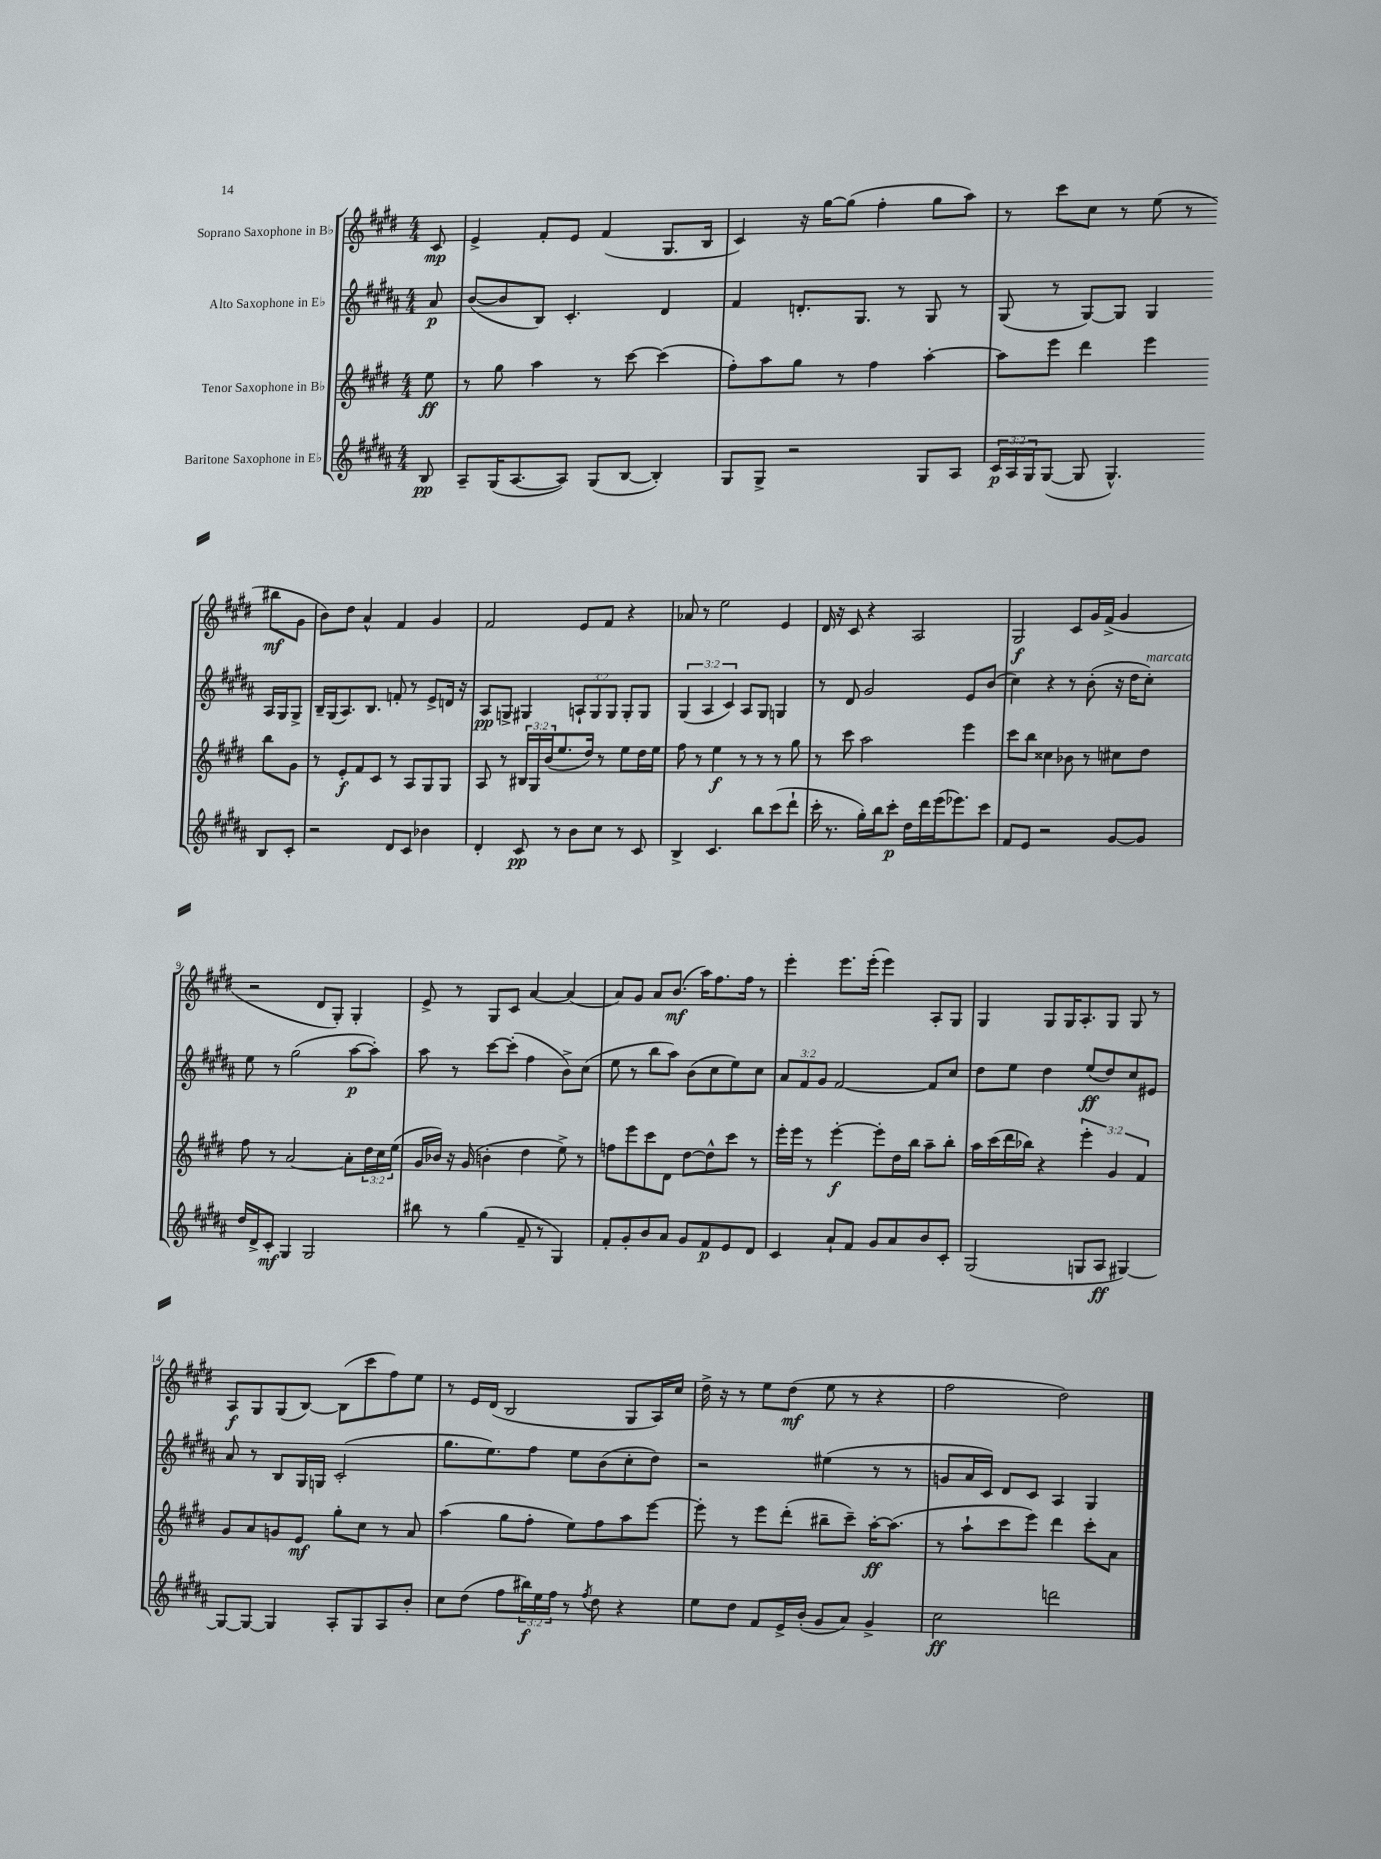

**kern	**kern	**kern	**kern
*staff4	*staff3	*staff2	*staff1
*clefG2	*clefG2	*clefG2	*clefG2
*k[f#c#g#d#a#]	*k[f#c#g#d#]	*k[f#c#g#d#a#]	*k[f#c#g#d#]
*M4/4	*M4/4	*M4/4	*M4/4
8B	8ee	8a#	8c#
=	=	=	=
8A#~	8r	([8b	4e^
(16G#	8gg#	8b]	.
[8.A#	.	.	.
.	4aa	8B)	8f#'
8A#])	.	4.c#'	8e
(8G#	8r	.	(4f#
[8B	[8ccc#	.	.
4B'])	(4ccc#]	4d#	8.G#
.	.	.	16B
=	=	=	=
8G#	8ff#')	4f#	4c#)
8G#^	8aa	.	.
2r	8gg#	8.d'	16r
.	.	.	[16gg#
.	8r	.	(8gg#]
.	.	8.G#	.
.	4ff#	.	4ff#'
.	.	8r	.
8G#	[4aa'	8G#	8gg#
8A#	.	8r	8aa)
=	=	=	=
24c#	8aa]	(8G#	8r
24A#	.	.	.
24G#	.	.	.
([8G#	8eee	8r	8ccc#
8G#]	4ddd#	[8G#)	8cc#
4.G#^^)	.	8G#]	8r
.	4eee	4G#	(8ee
.	.	.	8r
8B	8bb	16A#	8bb#
.	.	16G#	.
8c#'	8g#	8G#^	8g#
=	=	=	=
2r	8r	16B~	8b)
.	.	(16G#	.
.	8e'	8.A#)	8dd#
.	8f#	.	4a^^
.	.	8.B	.
.	8c#	.	.
8d#	8r	8f'	4f#
8c#	8A	8r	.
4b-	8G#	8e^	4g#
.	8G#	16d	.
.	.	16r	.
=	=	=	=
4d#'	8A	8A#	2f#
.	8r	8G^	.
8c#	24B#	4G#	.
.	24G#	.	.
.	(24b	.	.
8r	8.ee	.	.
8b	.	12A`	8e
.	16dd#)	.	.
.	.	12G#	.
8cc#	8r	.	8f#
.	.	12G#	.
8r	8ee	8G#'	4r
8c#	16dd#	8G#	.
.	16ee	.	.
=	=	=	=
4B^	8ff#	(6G#	8a-
.	8r	.	8r
.	.	6A#	.
4.c#	4ee	.	2ee
.	.	6c#)	.
.	8r	8A#	.
8bb	8r	8G#	.
(8ccc#	8r	4G	4e
8ddd#`	8gg#	.	.
=	=	=	=
16ccc#'	8r	8r	16d#
8.r	.	.	16r
.	8ccc#	8d#	8c#
16gg#')	2aa	2g#	4r
16bb	.	.	.
8ccc#'	.	.	.
16dd#	.	.	2A
16ddd#	.	.	.
(16eee	.	.	.
8.eee-)	.	.	.
.	4eee	8e	.
8ccc#	.	(8b	.
=	=	=	=
8f#	8ccc#	4cc#)	2G#
8e	8bb	.	.
2r	4cc##	4r	.
.	8b-	8r	8c#
.	8r	(8b'	16g#
.	.	.	(16f#^
[8g#	8cc#	16r	4g#
.	.	16dd#	.
8g#]	8dd#	8cc#')	.
=	=	=	=
16dd#	8ff#	8ee	2r
16d#^	.	.	.
8c#'	8r	8r	.
4G#	[2a	(2gg#	.
2G#	.	.	8d#
.	.	.	8G#')
.	8a']	[8aa#	4G#'
.	24dd#	8aa#'])	.
.	24cc#	.	.
.	(24ee	.	.
=	=	=	=
8bb#	16g#	8aa#	8e^
.	16b-)	.	.
8r	16r	8r	8r
.	(16g#	.	.
(4gg#	4b'	[8ccc#	8G#
.	.	(8ccc#']	8c#
8f#~	4dd#	4ff#	[4a
8r	.	.	.
4G#)	8ee^)	8b^)	(4a]
.	8r	(8cc#	.
=	=	=	=
8f#'	8ff	8ee	8a)
8g#'	8eee	8r	8g#
8b	8ccc#	8bb	8a
8a#	8d#	8aa#)	(8.b
8g#	[8dd#	(8b	.
.	.	.	16aa)
8f#	8dd#^^]	8cc#	8.ff#
8e	8ccc#	8ee)	.
.	.	.	16ff#
8d#	8r	8cc#	8r
=	=	=	=
4c#	16eee'	12a#	4eee'
.	16eee	.	.
.	.	12f#	.
.	8r	.	.
.	.	12g#	.
8a#`	[4eee'	[2f#	8.eee
8f#	.	.	.
.	.	.	(16eee'
8g#	8eee']	.	4eee)
8a#	16dd#	.	.
.	16bb	.	.
8b	8aa~	8f#]	8A'
8c#'	8bb'	8cc#	8G#
=	=	=	=
(2G#	16aa	8dd#	4G#
.	(16ccc#	.	.
.	16ddd#	8ee	.
.	16bb-)	.	.
.	4r	4dd#	8G#
.	.	.	16G#
.	.	.	8.A'
8G	6eee'	(8ee	.
8A#	.	8dd#)	8G#
.	6g#	.	.
[4G#)	.	8cc#	8G#
.	6f#	.	.
.	.	8e#	8r
=	=	=	=
8G#_	8g#	8a#	8A
8G#_	8a	8r	8G#
4G#]	8g	8B	(8G#
.	8e	16G#	[8B)
.	.	16G	.
8A#'	8gg#'	(2c#'	(8B]
8G#	8cc#	.	8ccc#
8A#	8r	.	8ff#)
8b'	8a	.	8ee
=	=	=	=
8cc#	(4aa	8.gg#	8r
(8dd#	.	.	16e
.	.	8.ee)	(16d#
8ff#	8gg#	.	2B
24bb#)	8ff#'	8ff#	.
24ee	.	.	.
24ff#	.	.	.
8r	8ee)	8ee	.
8qff#	.	.	.
8dd#	8ff#	(8b	.
4r	8aa	8cc#'	8G#
.	[8eee	8dd#)	16A)
.	.	.	16cc#
=	=	=	=
8ee	8eee']	2r	16dd#^
.	.	.	16r
8dd#	8r	.	8r
8f#	8eee	.	8ee
16e^	(8ddd#'	.	(8dd#
(16b'	.	.	.
8g#	8bb#~	(4ee#	8ee
8a#)	8ccc#~)	.	8r
4g#^	[16aa'	8r	4r
.	(8.aa]	.	.
.	.	8r	.
=	=	=	=
2cc#	8r	8g	2ff#
.	8aa`	16a#	.
.	.	16c#)	.
.	8ccc#	8d#	.
.	8eee)	8c#	.
2ddd	4ddd#	4A#	2dd#)
.	8ccc#'	4G#	.
.	8a	.	.
==	==	==	==
*-	*-	*-	*-
